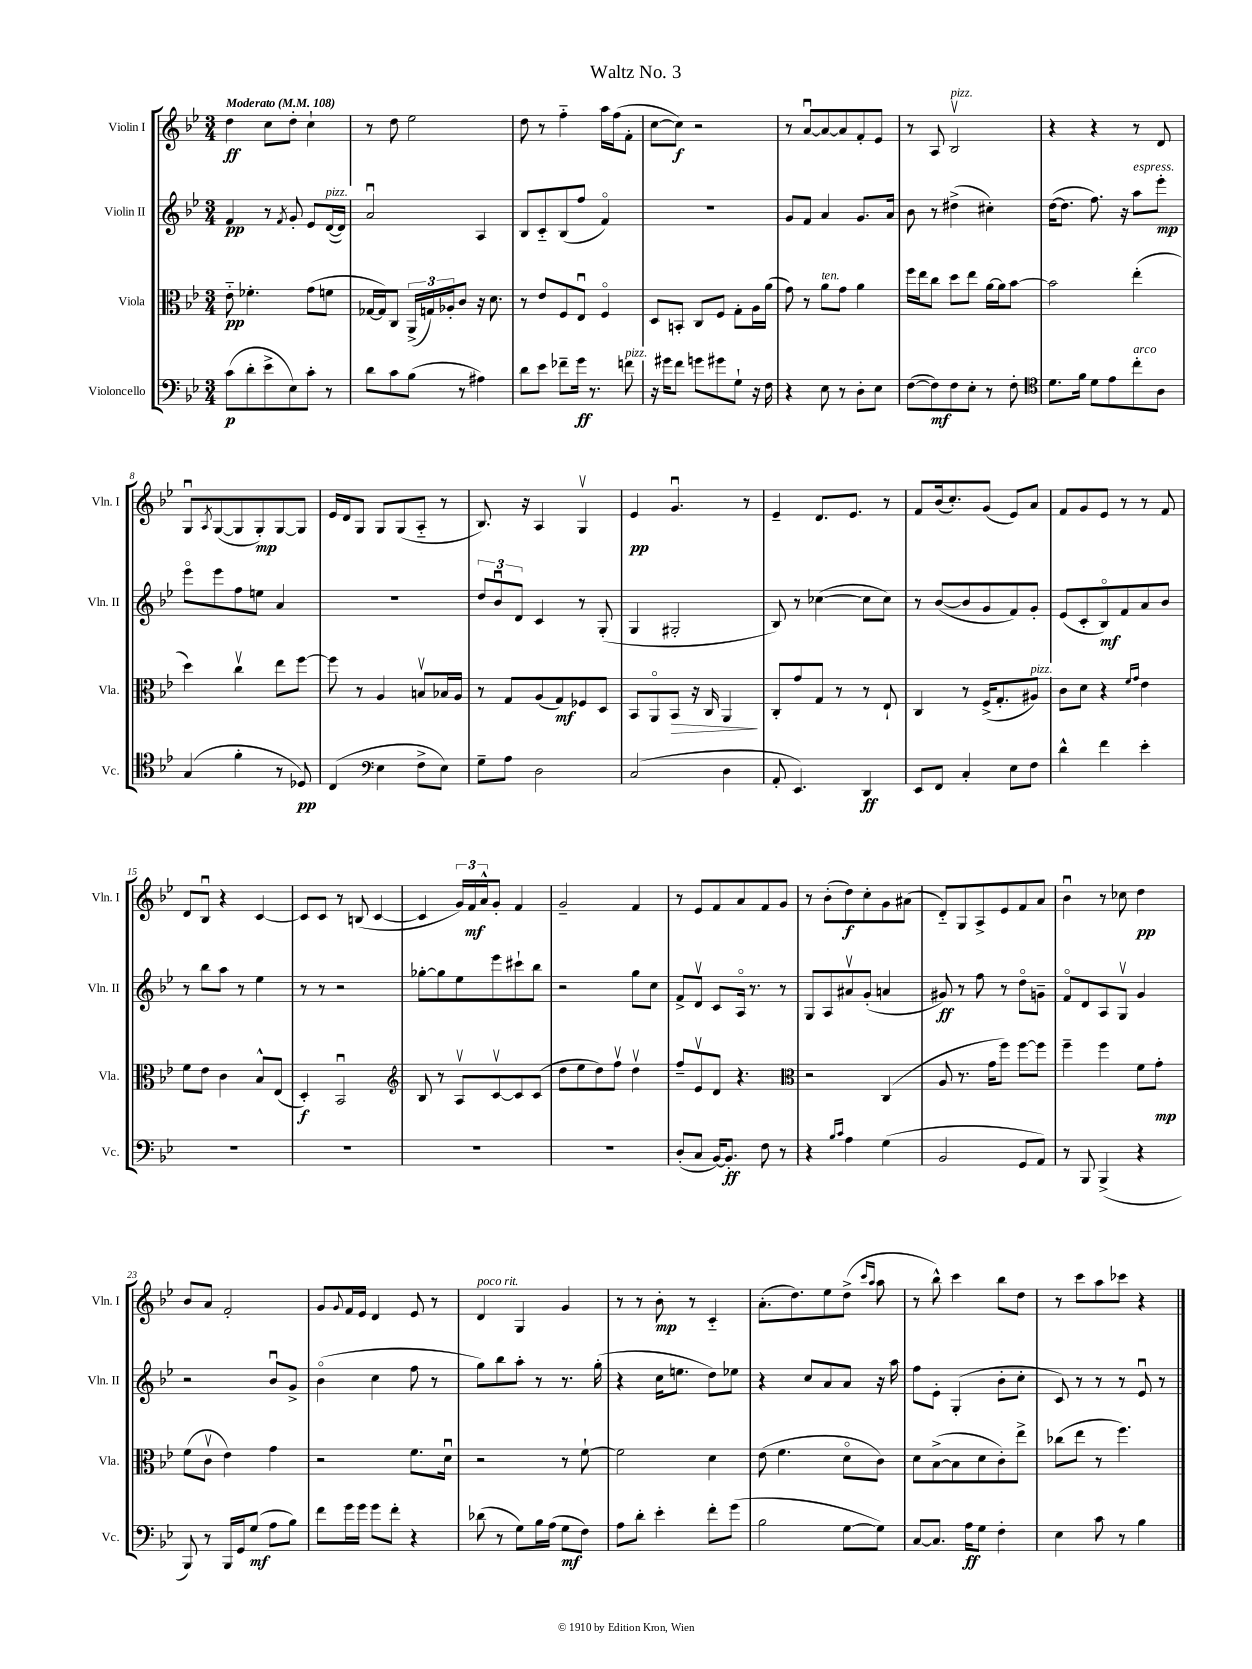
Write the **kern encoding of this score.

**kern	**dynam	**kern	**dynam	**kern	**dynam	**kern	**dynam
*part4	*part4	*part3	*part3	*part2	*part2	*part1	*part1
*staff4	*staff4	*staff3	*staff3	*staff2	*staff2	*staff1	*staff1
*I"Violoncello	*	*I"Viola	*	*I"Violin II	*	*I"Violin I	*
*I'Vc.	*	*I'Vla.	*	*I'Vln. II	*	*I'Vln. I	*
*clefF4	*	*clefC3	*	*clefG2	*	*clefG2	*
*k[b-e-]	*	*k[b-e-]	*	*k[b-e-]	*	*k[b-e-]	*
*M3/4	*	*M3/4	*	*M3/4	*	*M3/4	*
*MM108	*	*MM108	*	*MM108	*	*MM108	*
=1	=1	=1	=1	=1	=1	=1	=1
!	!	!	!	!	!	!LO:TX:a:B:t=Moderato	!
(8c\L	p	8e-\	pp	4f/	pp	4dd\	ff
8d'\	.	4.f-X'\	.	.	.	.	.
8e-^\	.	.	.	8r	.	8cc\L	.
.	.	.	.	8qf/	.	.	.
8E-\)	.	.	.	8g'/	.	8dd'\J	.
8c'\J	.	(8g\L	.	8e-/L	.	4cc`\	.
!	!	!	!	!LO:TX:a:i:t=pizz.	!	!	!
8r	.	8fn\J	.	([16d/L	.	.	.
.	.	.	.	16d/JJ])	.	.	.
=2	=2	=2	=2	=2	=2	=2	=2
8d\L	.	[16G-X/LL	.	2au/	.	8r	.
.	.	16G-/J])	.	.	.	.	.
8c\	.	8C/J	.	.	.	8dd\	.
(8B-\J	.	(24AA^/LL	.	.	.	2ee-\	.
.	.	24Gn/)	.	.	.	.	.
.	.	24A-X'/J	.	.	.	.	.
8r	.	8c/J	.	.	.	.	.
4A#X\)	.	16r	.	4A/	.	.	.
.	.	8.d\	.	.	.	.	.
=3	=3	=3	=3	=3	=3	=3	=3
8d\L	.	8r	.	8B-/L	.	8dd\	.
8e-\J	.	8e-/L	.	8c/	.	8r	.
8f-X~\L	.	8F/	.	(8B-/	.	4ff\	.
16g\Jk	ff	8E-u/J	.	8ff/J	.	.	.
8.r	.	.	.	.	.	.	.
.	.	4F/	.	4f/)	.	16aa\LL	.
.	.	.	.	.	.	(16ff\J	.
!LO:TX:a:i:t=pizz.	!	!	!	!	!	!	!
8fn\	.	.	.	.	.	8f'\J	.
=4	=4	=4	=4	=4	=4	=4	=4
16r	.	8D/L	.	2.r	.	[8cc\L	.
16g#X\KL	.	.	.	.	.	.	.
8f\J	.	8BBn'/J	.	.	.	8cc\J])	f
8gn\L	.	8C/L	.	.	.	2r	.
8g#X\	.	8F/J	.	.	.	.	.
8G`\J	.	8G'\L	.	.	.	.	.
16r	.	16A\L	.	.	.	.	.
16F\	.	(16a\JJ	.	.	.	.	.
=5	=5	=5	=5	=5	=5	=5	=5
4r	.	8g\)	.	8g/L	.	8r	.
.	.	8r	.	8f/J	.	[8au/L	.
!	!	!LO:TX:a:i:t=ten.	!	!	!	!	!
8E-\	.	8a\L	.	4a/	.	8a/_	.
8r	.	8g\J	.	.	.	8a/]	.
8D'\L	.	4a\	.	8.g/L	.	8f'/	.
8E-\J	.	.	.	.	.	8e-/J	.
.	.	.	.	16a/Jk	.	.	.
=6	=6	=6	=6	=6	=6	=6	=6
([8F\L	.	16ff\LL	.	8b-\	.	8r	.
.	.	16ee-\J	.	.	.	.	.
8F\])	mf	8cc\J	.	8r	.	8A/	.
!	!	!	!	!	!	!LO:TX:a:i:t=pizz.	!
8F\	.	8dd\L	.	(4dd#X^\	.	2B-v/	.
8E-'\J	.	8ee-\J	.	.	.	.	.
8r	.	[16a\LL	.	4cc#X'\)	.	.	.
.	.	16a\J]	.	.	.	.	.
8F'\	.	[8b-\J	.	.	.	.	.
=7	=7	=7	=7	=7	=7	=7	=7
*clefC4	*	*	*	*	*	*	*
8.d\L	.	2b-\]	.	([16dd\KL	.	4r	.
.	.	.	.	8.dd\J]	.	.	.
16f\Jk	.	.	.	.	.	.	.
8d\L	.	.	.	8.ff\)	.	4r	.
8e-\	.	.	.	.	.	.	.
.	.	.	.	16r	.	.	.
!	!	!	!	!LO:TX:a:i:t=espress.	!	!	!
!LO:TX:a:i:t=arco	!	!	!	!	!	!	!
8cc'\	.	(4ee-'\	.	8aa\L	.	8r	.
8A\J	.	.	.	8eee-'\J	mp	8d/	.
!!LO:LB:g=z
=8	=8	=8	=8	=8	=8	=8	=8
(4G/	.	4dd\)	.	8eee-\L	.	8Gu/L	.
.	.	.	.	.	.	8qA/	.
.	.	.	.	8eee-\	.	([8G/	.
4f'\	.	4ccv\	.	8ff\	.	8G/]	.
.	.	.	.	8een\J	.	8G'/)	mp
8r	.	8ee-\L	.	4a/	.	[8G/	.
8D-X/)	pp	[8ff\J	.	.	.	8G/J]	.
=9	=9	=9	=9	=9	=9	=9	=9
(4C/	.	8ff\]	.	2.r	.	16e-/LL	.
.	.	.	.	.	.	16d/J	.
.	.	8r	.	.	.	8G/J	.
*clefF4	*	*	*	*	*	*	*
4E-\	.	4A/	.	.	.	8G/L	.
.	.	.	.	.	.	(8G/	.
8F^\L	.	8Bnv/L	.	.	.	8A/J	.
8E-\J)	.	16B-X/L	.	.	.	8r	.
.	.	16A/JJ	.	.	.	.	.
=10	=10	=10	=10	=10	=10	=10	=10
8G~\L	.	8r	.	12dd/L	.	8.B-/)	.
.	.	.	.	12b-u/	.	.	.
8A\J	.	8G/L	.	.	.	.	.
.	.	.	.	12d/J	.	.	.
.	.	.	.	.	.	16r	.
2D\	.	(8A/	.	4c/	.	4A/	.
.	.	8G/)	mf	.	.	.	.
.	.	8F-X/	.	8r	.	4Gv/	.
.	.	8D/J	.	(8G'/	.	.	.
=11	=11	=11	=11	=11	=11	=11	=11
(2C/	.	8BB-/L	.	4G/	.	4e-/	pp
.	.	8AA/	.	.	.	.	.
!	!	!	!LO:HP:b	!	!	!	!
.	.	8BB-/J	>	2G#X'/	.	4.gu/	.
.	.	16r	.	.	.	.	.
.	.	16C/	.	.	.	.	.
4D\	.	4AA/	.	.	.	.	.
.	.	.	.	.	.	8r	.
.	.	.	]	.	.	.	.
=12	=12	=12	=12	=12	=12	=12	=12
8AA'/	.	8C'/L	.	8B-/)	.	4e-~/	.
4.EE-/)	.	8g/	.	8r	.	.	.
.	.	8G/J	.	([4cc-X\	.	8.d/L	.
.	.	8r	.	.	.	.	.
.	.	.	.	.	.	8.e-/J	.
4DD/	ff	8r	.	8cc-\L]	.	.	.
.	.	8E-`/	.	8cc-\J)	.	8r	.
=13	=13	=13	=13	=13	=13	=13	=13
8EE-/L	.	4C/	.	8r	.	8f/L	.
8FF/J	.	.	.	([8b-/L	.	(16b-/k	.
.	.	.	.	.	.	8.cc'/)	.
4C'/	.	8r	.	8b-/]	.	.	.
.	.	(16F^/KL	.	8g/	.	(8g/J	.
.	.	8.G'/	.	.	.	.	.
8E-\L	.	.	.	8f/)	.	8e-/L)	.
!	!	!LO:TX:a:i:t=pizz.	!	!	!	!	!
8F\J	.	8A#X/J)	.	8g'/J	.	8a/J	.
=14	=14	=14	=14	=14	=14	=14	=14
4d^^\	.	8c\L	.	(8e-/L	.	8f/L	.
.	.	8d\J	.	8c'/	.	8g/	.
4f\	.	4r	.	8B-/)	mf	8e-/J	.
.	.	.	.	8f/	.	8r	.
.	.	16qqf/LL	.	.	.	.	.
.	.	16qqg/JJ	.	.	.	.	.
4e-'\	.	4e-\	.	8a/	.	8r	.
.	.	.	.	8b-/J	.	8f/	.
!!LO:LB:g=z
=15	=15	=15	=15	=15	=15	=15	=15
2.r	.	8f\L	.	8r	.	8d/L	.
.	.	8e-\J	.	8bb-\L	.	8B-u/J	.
.	.	4c\	.	8aa\J	.	4r	.
.	.	.	.	8r	.	.	.
.	.	8B-^^/L	.	4ee-\	.	[4c/	.
.	.	(8E-/J	.	.	.	.	.
=16	=16	=16	=16	=16	=16	=16	=16
2.r	.	4D'/)	f	8r	.	8c/L]	.
.	.	.	.	8r	.	8c/J	.
.	.	2BB-u/	.	2r	.	8r	.
.	.	.	.	.	.	(8Bn/	.
.	.	.	.	.	.	[4c/	.
=17	=17	=17	=17	=17	=17	=17	=17
*	*	*clefG2	*	*	*	*	*
2.r	.	8B-/	.	[8gg-X'\L	.	4c/]	.
.	.	8r	.	8gg-\]	.	.	.
.	.	8Av/L	.	8ee-\	.	24g/LL)	.
.	.	.	.	.	.	24f/	mf
.	.	.	.	.	.	24a^^/J	.
.	.	[8cv/	.	8eee-\	.	8g'/J	.
.	.	8c/]	.	8ccc#X`\	.	4f/	.
.	.	(8c/J	.	8bb-\J	.	.	.
=18	=18	=18	=18	=18	=18	=18	=18
2.r	.	8dd\L	.	2r	.	2g~/	.
.	.	8ee-\	.	.	.	.	.
.	.	8dd\)	.	.	.	.	.
.	.	8ffv\J	.	.	.	.	.
.	.	4ddv\	.	8gg\L	.	4f/	.
.	.	.	.	8cc\J	.	.	.
=19	=19	=19	=19	=19	=19	=19	=19
(8D'/L	.	8ff~/L	.	8f^/L	.	8r	.
8C/J	.	8e-v/	.	8dv/J	.	8e-/L	.
[16BB-/KL)	.	8d/J	.	8c/L	.	8f/	.
8.BB-'/J]	ff	.	.	.	.	.	.
.	.	4.r	.	16A/Jk	.	8a/	.
.	.	.	.	8.r	.	.	.
8F\	.	.	.	.	.	8f/	.
8r	.	.	.	8r	.	8g/J	.
=20	=20	=20	=20	=20	=20	=20	=20
*	*	*clefC3	*	*	*	*	*
4r	.	2r	.	8G/L	.	8r	.
.	.	.	.	8A/	.	(8b-'\L	.
16qqB-/LL	.	.	.	.	.	.	.
16qqc/JJ	.	.	.	.	.	.	.
4A\	.	.	.	8a#Xv/	.	8dd\)	f
.	.	.	.	(8g'/J	.	8cc'\	.
(4G\	.	(4C/	.	4an/	.	8g\	.
.	.	.	.	.	.	(8a#X\J	.
=21	=21	=21	=21	=21	=21	=21	=21
2BB-/	.	8A/	.	8g#X/)	ff	8d/L)	.
.	.	8.r	.	8r	.	8G/	.
.	.	.	.	8ff\	.	8A^/	.
.	.	16g\KL	.	.	.	.	.
.	.	8ff\J)	.	8r	.	8e-/	.
8GG/L	.	[8ff\L	.	8dd\L	.	8f/	.
8AA/J)	.	8ff\J]	.	8gn~\J	.	8a/J	.
=22	=22	=22	=22	=22	=22	=22	=22
8r	.	4ff~\	.	8f/L	.	4b-u\	.
8BBB-/	.	.	.	8d/	.	.	.
(4BBB-^/	.	4ff\	.	8A/	.	8r	.
.	.	.	.	8Gv/J	.	8cc-X\	.
4r	.	8f\L	.	4g/	.	4dd\	pp
.	.	8g'\J	mp	.	.	.	.
!!LO:LB:g=z
=23	=23	=23	=23	=23	=23	=23	=23
8BBB-/)	.	(8f\L	.	2r	.	8b-/L	.
8r	.	8cv\J	.	.	.	8a/J	.
16BBB-/LL	.	4e-\)	.	.	.	2f'/	.
16GG/J	.	.	.	.	.	.	.
(8G/J	mf	.	.	.	.	.	.
8A\L	.	4g\	.	8b-u/L	.	.	.
8B-\J)	.	.	.	8g^/J	.	.	.
=24	=24	=24	=24	=24	=24	=24	=24
8f\L	.	2r	.	(4b-\	.	8g/L	.
.	.	.	.	.	.	8qqg/	.
16g\L	.	.	.	.	.	16f/L	.
16g\JJ	.	.	.	.	.	16e-/JJ	.
8g\L	.	.	.	4cc\	.	4d/	.
8f'\J	.	.	.	.	.	.	.
4r	.	8.f\L	.	8ff\	.	8e-/	.
.	.	.	.	8r	.	8r	.
.	.	16du\Jk	.	.	.	.	.
=25	=25	=25	=25	=25	=25	=25	=25
!	!	!	!	!	!	!LO:TX:a:i:t=poco rit.	!
(8d-X\	.	2r	.	8gg\L)	.	4d/	.
8r	.	.	.	8bb-\	.	.	.
8G\L)	.	.	.	8aa'\J	.	4G/	.
16B-\L	.	.	.	8r	.	.	.
(16A\JJ	.	.	.	.	.	.	.
8G\L	mf	8r	.	8.r	.	4g/	.
8F\J)	.	[8f`\	.	.	.	.	.
.	.	.	.	(16gg'\	.	.	.
=26	=26	=26	=26	=26	=26	=26	=26
8A\L	.	2f\]	.	4r	.	8r	.
8d'\J	.	.	.	.	.	8r	.
4e-'\	.	.	.	16cc\KL	.	8b-'\	mp
.	.	.	.	8.een\J	.	.	.
.	.	.	.	.	.	8r	.
8f'\L	.	4d\	.	8dd\L)	.	4c/	.
(8g\J	.	.	.	8ee-X\J	.	.	.
=27	=27	=27	=27	=27	=27	=27	=27
2B-\	.	(8e-\	.	4r	.	(8.a'\L	.
.	.	4.f\	.	.	.	.	.
.	.	.	.	.	.	8.dd\)	.
.	.	.	.	8cc/L	.	.	.
.	.	.	.	8a/	.	8ee-\	.
[8G\L	.	8d\L	.	8a/J	.	(8dd^\J	.
.	.	.	.	.	.	16qqccc/LL	.
.	.	.	.	.	.	16qqaa/JJ	.
8G\J])	.	8c\J)	.	16r	.	8aa\	.
.	.	.	.	16aa\	.	.	.
=28	=28	=28	=28	=28	=28	=28	=28
[8C/L	.	8d\L	.	8ff\L	.	8r	.
8.C/J]	.	([8B-^\	.	8e-'\J	.	8bb-^^\)	.
.	.	8B-\]	.	(4G'/	.	4ccc\	.
16A\KL	ff	.	.	.	.	.	.
8G\J	.	8d\	.	.	.	.	.
4F'\	.	8c'\)	.	8b-'\L	.	8bb-\L	.
.	.	8ee-^\J	.	8cc'\J	.	8dd\J	.
=29	=29	=29	=29	=29	=29	=29	=29
4E-\	.	(8cc-X\L	.	8c/)	.	8r	.
.	.	8ee-\J	.	8r	.	8ccc\L	.
8c\	.	8r	.	8r	.	8aa\	.
8r	.	4.ff\)	.	8r	.	8ccc-X\J	.
4B-\	.	.	.	8e-u/	.	4r	.
.	.	.	.	8r	.	.	.
==	==	==	==	==	==	==	==
*-	*-	*-	*-	*-	*-	*-	*-
